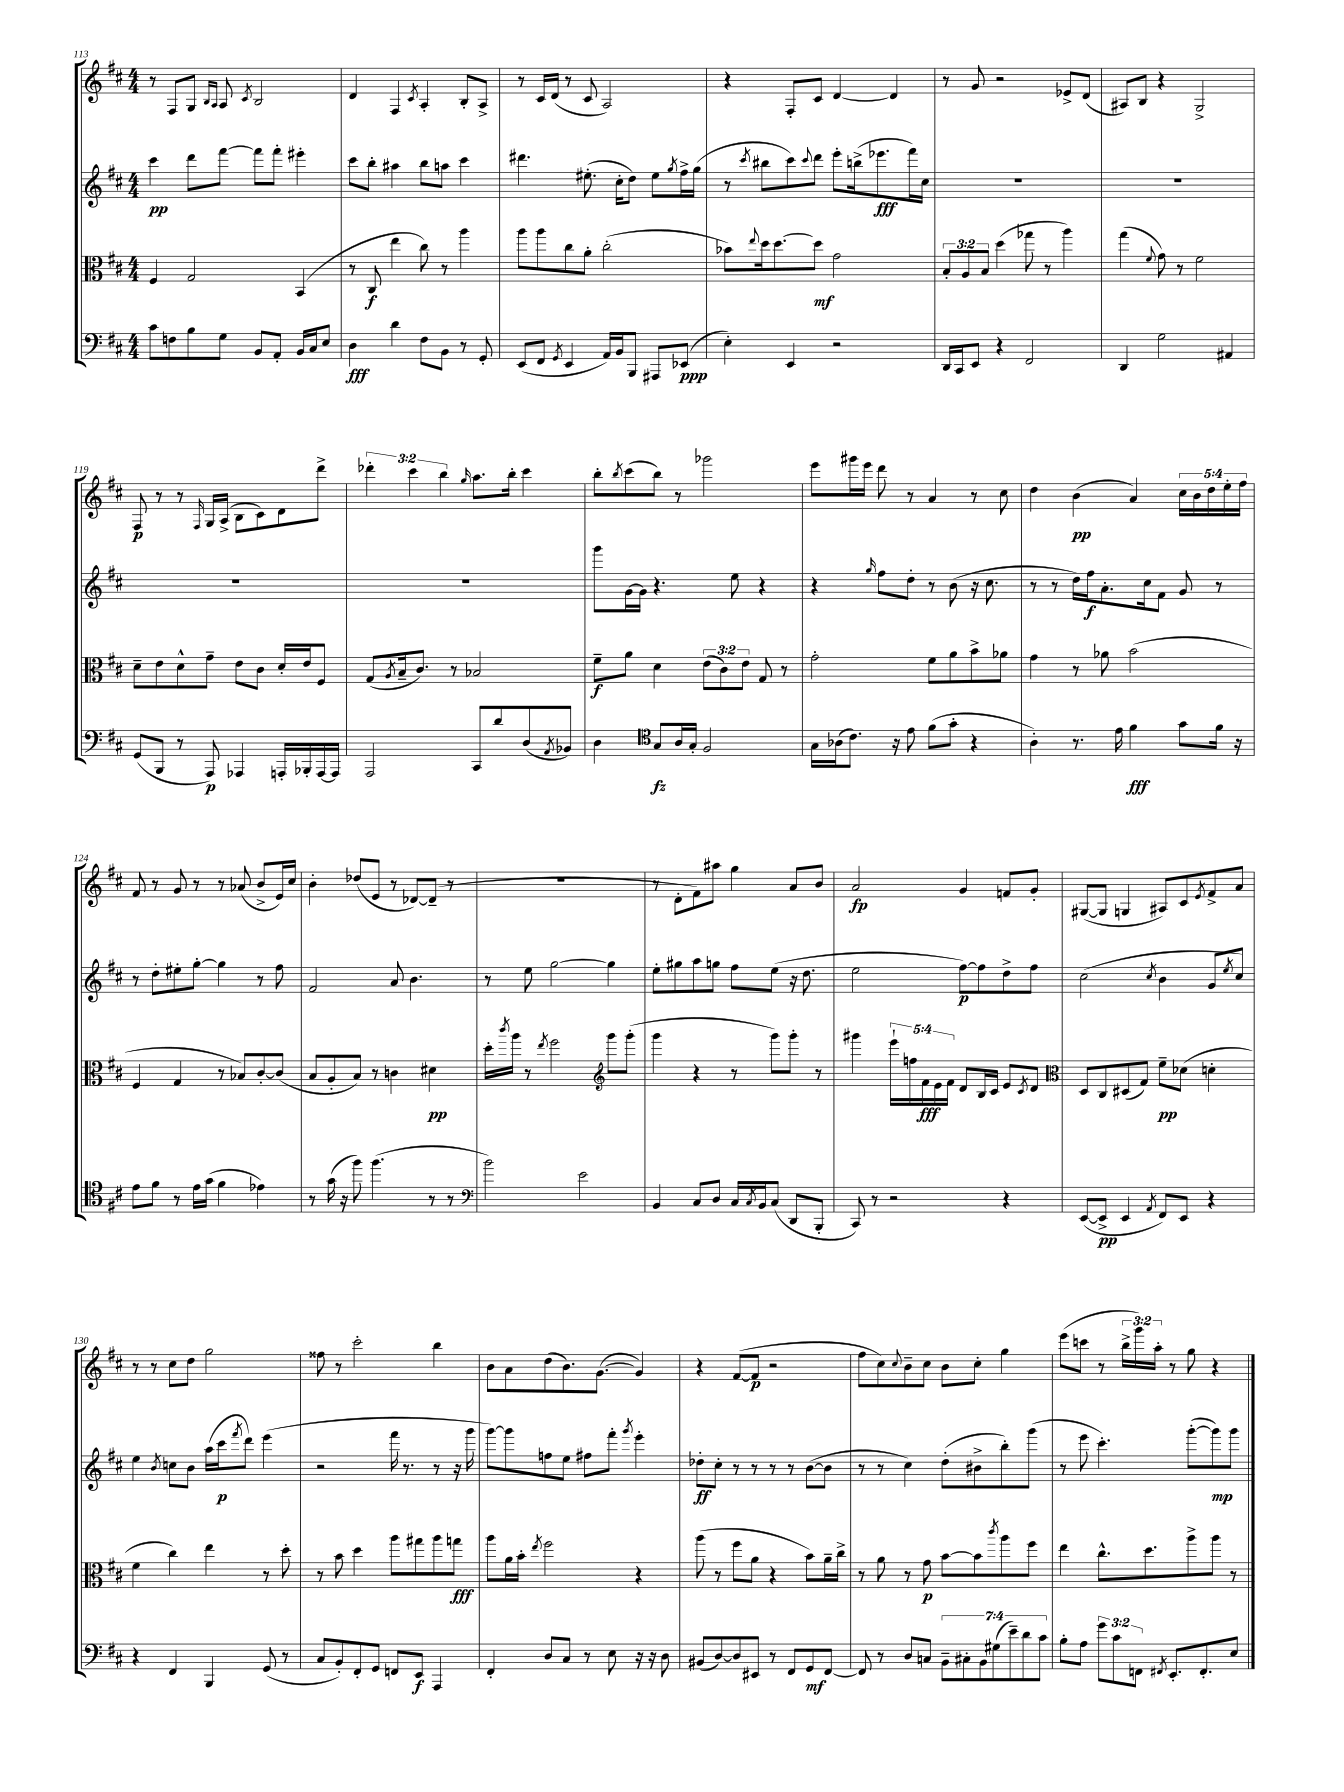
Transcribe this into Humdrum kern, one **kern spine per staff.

**kern	**kern	**kern	**kern
*staff4	*staff3	*staff2	*staff1
*clefF4	*clefC3	*clefG2	*clefG2
*k[f#c#]	*k[f#c#]	*k[f#c#]	*k[f#c#]
*M4/4	*M4/4	*M4/4	*M4/4
8c#\L	4F#/	4ccc#\	8r
8F\	.	.	8F#/L
8B\	2G/	8ddd\L	8G/J
.	.	.	16qqB/LL
.	.	.	16qqA/JJ
8G\J	.	[8fff#\J	8A/
.	.	.	8qc#/
8BB/L	.	8fff#\]L	2B/
8AA'/J	.	8fff#'\J	.
16BB/LL	(4BB/	4eee#'\	.
16C#/J	.	.	.
8E/J	.	.	.
=	=	=	=
4D\	8r	8ccc#\L	4d/
.	8C#/	8bb'\J	.
4d\	4ee\	4aa#\	4F#/
.	.	.	8qc#/
8F#\L	8cc#\)	8bb\L	4A'/
8BB\J	8r	8aa\J	.
8r	4aa\	4ccc#\	8B'/L
8GG'/	.	.	8A^/J
=	=	=	=
(8EE/L	8aa\L	4.ddd#\	8r
8FF#/J	8aa\	.	16c#/LL
.	.	.	(16d/JJ
8qGG/	.	.	.
4EE/	8cc#\	.	8r
.	8a'\J	(8.ee#'\	8c#/
16AA/LL)	(2cc#'\	.	2A/)
16BB/J	.	16cc#'\LK	.
8BBB/J	.	8dd\J)	.
8AAA#/L	.	8ee#\L	.
.	.	8qgg/	.
(8EE-/J	.	16ff#^\L	.
.	.	(16gg\JJ	.
=	=	=	=
4E'\)	8b-\L)	8r	4r
.	8qqee/	8qccc#/	.
.	16dd\k	8bb#\L	.
.	[8.dd\	.	.
4EE/	.	8ccc#\)	8F#'/L
.	.	8qqccc#/	.
.	8dd\]J	8ddd\J	8c#/J
2r	2g\	8eee'\L	[4d/
.	.	(16bb^\k	.
.	.	8.eee-\	.
.	.	.	4d/]
.	.	16fff#\L)	.
.	.	16cc#\JJ	.
=	=	=	=
16DD/LL	12B'/L	1r	8r
16CC#/J	.	.	.
.	12A/	.	.
8EE/J	.	.	8g/
.	12B/J	.	.
4r	(4dd\	.	2r
2FF#/	8gg-\	.	.
.	8r	.	.
.	4aa\)	.	8e-^/L
.	.	.	(8d/J
=	=	=	=
4DD/	(4gg\	1r	8A#/L)
.	.	.	8B/J
.	8qqf#/	.	.
2G\	8g\)	.	4r
.	8r	.	.
.	2f#\	.	2G^/
4AA#/	.	.	.
=	=	=	=
(8GG/L	8d~\L	1r	8F#/
8BBB/J	8e\	.	8r
8r	8d^^\	.	8r
.	.	.	16qqF#/
8AAA/)	8g~\J	.	16G/LL
.	.	.	(16A^/JJ
4AAA-/	8e\L	.	8B\L
.	8c#\J	.	8c#\)
16AAA'/LL	16d'/LL	.	8d\
16BBB-'/	16e/J	.	.
[16AAA/	8F#/J	.	8ddd^\J
16AAA/]JJ	.	.	.
=	=	=	=
2AAA/	(8G/L	1r	6ddd-'\
.	8qA/	.	.
.	16B~/k	.	.
.	.	.	6ccc#\
.	8.c#/J)	.	.
.	.	.	6bb\
.	8r	.	.
.	.	.	16qqgg/
8CC#/L	2B-/	.	8.aa\L
8d/	.	.	.
.	.	.	16bb'\Jk
(8D/	.	.	4ccc#\
8qAA/	.	.	.
8BB-/J)	.	.	.
=	=	=	=
4D\	8f#~\L	8ggg\L	8bb'\L
.	.	.	8qbb/
.	8a\J	[16g\L	(8ccc#\
.	.	16g\]JJ	.
*clefC4	*	*	*
8G/L	4d\	4.r	8bb\J)
16A/L	.	.	8r
16G'/JJ	.	.	.
2F#/	(12e\L	.	2ggg-\
.	12c#\)	.	.
.	.	8ee\	.
.	12e\J	.	.
.	8G/	4r	.
.	8r	.	.
=	=	=	=
16G\LL	2g'\	4r	8eee\L
(16A-\J	.	.	.
8.c#\J)	.	.	16ggg#\L
.	.	.	16eee\JJ
.	.	16qqgg/	.
.	.	8ff#\L	8ddd\
16r	.	.	.
8e\	.	8dd'\J	8r
(8f#\L	8f#\L	8r	4a/
8g'\J	8a\	(8b\	.
4r	8b^\	16r	8r
.	.	8.cc#\	.
.	8a-\J	.	8cc#\
=	=	=	=
4A'\)	4g\	8r	4dd\
.	.	8r	.
8.r	8r	16dd\LL)	(4b\
.	.	16ff#\J	.
.	8a-\	8.a'\	.
16e\	.	.	.
4f#\	(2b\	.	4a/)
.	.	16cc#\k	.
.	.	8f#\J	.
8g\L	.	8g/	20cc#\LL
.	.	.	20b\
.	.	.	20dd\
16f#\Jk	.	8r	.
.	.	.	20ee'\
16r	.	.	.
.	.	.	20ff#\JJ
=	=	=	=
8e\L	4F#/	8r	8f#/
8f#\J	.	8dd'\L	8r
8r	4G/	8ee#'\	8g/
16e\LL	.	[8gg'\J	8r
(16g\JJ	.	.	.
4f#\	8r	4gg\]	8r
.	8B-/L)	.	(8a-/
4e-\)	[8c#'/	8r	8b^/L
.	(8c#/]J	8ff#\	16e/L)
.	.	.	16cc#/JJ
=	=	=	=
8r	8B/L	2f#/	4b'\
(16g\	8A'/	.	.
16r	.	.	.
8ff#\)	8B/J)	.	(8dd-/L
(4.ff#\	8r	.	8e/J
.	4c\	8a/	8r
.	.	4.b\	[8d-/L)
8r	4d#\	.	(8d-~/]J
8r	.	.	8r
=	=	=	=
*clefF4	*	*	*
2b\)	16dd'\LL	8r	1r
.	8qccc#/	.	.
.	16aa\JJ	.	.
.	8r	8ee\	.
.	8qee/	.	.
.	2ff#\	[2gg\	.
2e\	.	.	.
*	*clefG2	*	*
.	8ggg\L	4gg\]	.
.	(8ggg'\J	.	.
=	=	=	=
4BB/	4ggg\	8ee'\L	8r
.	.	8gg#\	8d'\L
8C#/L	4r	8aa\	8f#\)
8D/J	.	8gg\J	8aa#\J
16C#/LL	8r	8ff#\L	4gg\
8qC#/	.	.	.
16BB/J	.	.	.
(8C#/J	8ggg\L)	(8ee\J	.
8DD/L	8ggg'\J	16r	8a/L
.	.	8.dd\	.
8BBB'/J	8r	.	8b/J
=	=	=	=
8CC#/)	4ggg#\	2ee\	2a/
8r	.	.	.
2r	20eee`\LL	.	.
.	20ff\	.	.
.	20f#\	.	.
.	20e\	.	.
.	20f#\JJ	.	.
.	8d/L	[8ff#\L)	4g/
.	16B/L	8ff#\]	.
.	16c#/JJ	.	.
4r	8e/L	8dd^\	8f/L
.	8qc#/	.	.
.	8d/J	8ff#\J	8g'/J
=	=	=	=
*	*clefC3	*	*
([8EE/L	8D/L	(2cc#\	([8G#/L
8EE^/]J	8C#/	.	8G#/]J
4EE/	(8D#/	.	4G/
.	8G/J)	.	.
8qAA/	.	8qcc#/	.
8FF#/L)	8f#~\L	4b\	8A#/L)
8EE/J	(8d-\J	.	8c#/
.	.	.	8qe/
4r	4d'\	8g/L	8f#^/
.	.	8qee/	.
.	.	8cc#/J)	8a/J
=	=	=	=
4r	4f#\	4ee\	8r
.	.	.	8r
.	.	8qb/	.
4FF#/	4cc#\)	8cc\L	8cc#\L
.	.	8b\J	8dd\J
4BBB/	4ee\	(16aa\LL	2gg\
.	.	16ccc#\J	.
.	.	8qfff#/	.
.	.	8ddd\J)	.
(8GG/	8r	(4eee\	.
8r	8dd'\	.	.
=	=	=	=
8C#/L	8r	2r	8ff##\
8BB'/)	8b\	.	8r
8FF#'/	4dd\	.	2ccc#'\
8GG/J	.	.	.
8FF/L	8aa\L	16fff#\	.
.	.	8.r	.
8EE/J	8gg#\	.	.
4AAA/	8aa\	8r	4bb\
.	8gg\J	16r	.
.	.	16ggg\	.
=	=	=	=
4FF#'/	8aa\L	[8ggg\L)	8b\L
.	16a\L	8ggg\]	8a\
.	16b'\JJ	.	.
.	8qee/	.	.
8D/L	2ff#\	8ff\	(8dd\
8C#/J	.	8ee\J	8.b\)
8r	.	8ff#\L	.
.	.	.	([8.g\J
8E\	.	8fff#'\J	.
.	.	8qggg/	.
16r	4r	4eee'\	4g/])
16r	.	.	.
8D\	.	.	.
=	=	=	=
(8BB#/L	(8aa\	8dd-'\L	4r
[8D/)	8r	8cc#'\J	.
8D/]	8ff#\L	8r	([8f#/L
8EE#/J	8a\J	8r	8f#/]J
8r	4r	8r	2r
8FF#/L	.	8r	.
8GG/	8b\L)	([8b\L	.
[8FF#/J	16a~\L	8b\]J	.
.	16cc#^\JJ	.	.
=	=	=	=
8FF#/]	8r	8r	8ff#\L
8r	8a\	8r	8cc#\)
.	.	.	8qqcc#/
8D/L	8r	4cc#\)	8b~\
8C/J	8g\	.	8cc#\J
14BB~\L	[8b\L	(8dd'\L	8b\L
14C#'\	.	.	.
.	8b\]	8b#^\	8cc#'\J
14BB\	.	.	.
(14G#\	.	.	.
.	8qccc#/	.	.
.	8aa\	8bb'\)	4gg\
14e~\)	.	.	.
14d\	.	.	.
.	8ff#\J	(8ggg\J	.
14c#\J	.	.	.
=	=	=	=
8B'\L	4ee\	8r	(8eee\L
8A\J	.	8eee\	8ccc\J
12g\L	8.cc#^^\L	4.ccc#'\)	8r
12c#\	.	.	.
.	.	.	24bb^\LL
12FF\J	.	.	24ggg\)
.	8.dd\	.	.
.	.	.	24aa'\JJ
8qFF#/	.	.	.
8.EE'/L	.	.	8r
.	8aa^\	([8ggg'\L	8gg\
8.FF#'/	.	.	.
.	8aa\J	8ggg\])	4r
8E/J	8r	8ggg\J	.
==	==	==	==
*-	*-	*-	*-
